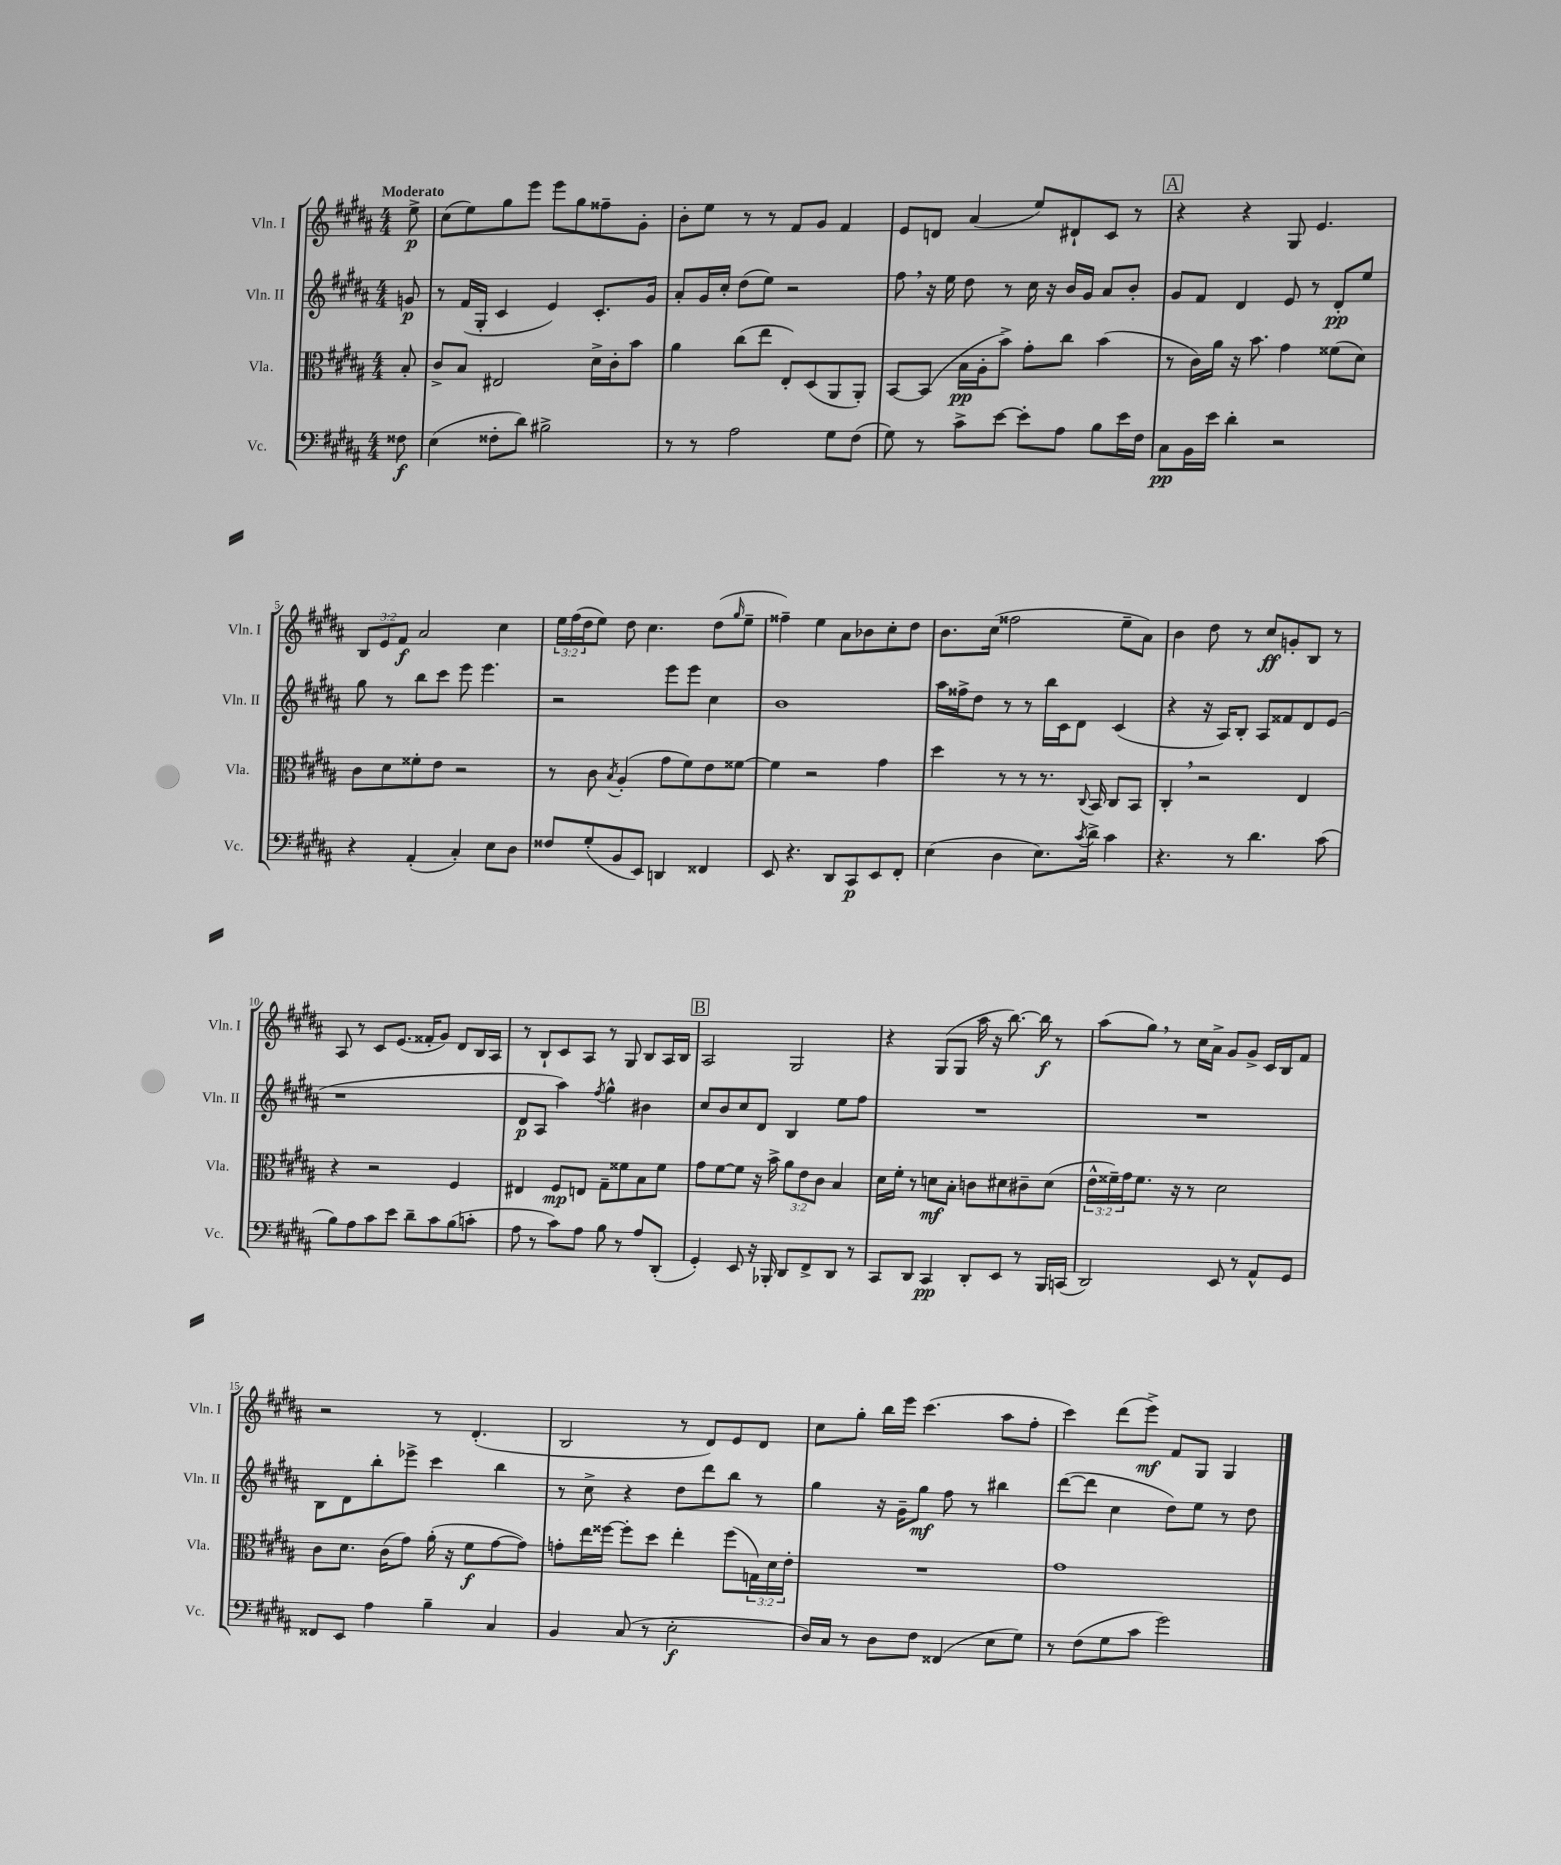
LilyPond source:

<<
\new StaffGroup <<
\new Staff = "s0" \with { instrumentName = "Vln. I" shortInstrumentName = "Vln. I" } {
    \clef treble \key b \major \numericTimeSignature \time 4/4 \override Staff.TupletNumber.text = #tuplet-number::calc-fraction-text \partial 8 \tempo "Moderato"
    e''8->\p |
    cis''8( e''8) gis''8 e'''8 e'''8 gis''8 fisis''8-- gis'8-. |
    b'8-. e''8 r8 r8 fis'8 gis'8 fis'4 |
    e'8 d'8 ais'4( e''8) dis'8-! cis'8 r8 |
    \mark \markup { \box "A" } r4 r4 gis8 e'4. |
    \tuplet 3/2 { b8 e'8 fis'8\f } ais'2 cis''4 |
    \tuplet 3/2 { e''16 fis''16( dis''16 } e''8) dis''8 cis''4. dis''8( \grace { gis''16 } e''8-- |
    fisis''4--) e''4 ais'8 bes'8 cis''8-. dis''8 |
    b'8. cis''16( fisis''2 e''8-- ais'8) |
    b'4 dis''8 r8 cis''8\ff g'8-. b8 r8 |
    ais8 r8 cis'8 e'8.( fisis'16-. gis'8) dis'8 b16 ais16 |
    r8 b8-! cis'8 ais8 r8 gis8 b8 ais16 b16 |
    \mark \markup { \box "B" } ais2 gis2 |
    r4 gis8( gis8 ais''16 r16 b''8.~) b''16\f r8 |
    ais''8( gis''8) \breathe r8 cis''16 ais'16-> gis'8 gis'8-> cis'16 b16 fis'8 |
    r2 r8 dis'4.-.( |
    b2 r8 dis'8) e'8 dis'8 |
    cis''8 gis''8-. b''16 e'''16 cis'''4.( ais''8 fis''8-. |
    cis'''4) dis'''8( e'''8->\mf) fis'8 gis8 gis4 \bar "|." |
}
\new Staff = "s1" \with { instrumentName = "Vln. II" shortInstrumentName = "Vln. II" } {
    \clef treble \key b \major \numericTimeSignature \time 4/4 \partial 8
    g'8\p |
    r8 fis'16( gis16-. cis'4 e'4) cis'8.-. gis'16 |
    ais'8-. gis'16 cis''16-. dis''8( e''8) r2 |
    fis''8 \breathe r16 e''16 dis''8 r8 cis''16 r16 b'16 gis'16 ais'8 b'8-. |
    \mark \markup { \box "A" } gis'8 fis'8 dis'4 e'8 r8 dis'8-.\pp e''8 |
    gis''8 r8 b''8 cis'''8 e'''8 e'''4. |
    r2 e'''8 e'''8 cis''4 |
    b'1 |
    ais''16 fisis''16-> dis''8 r8 r8 b''16 cis'16 dis'8 cis'4( |
    r4 r16 ais16) b8-. ais8 fisis'8 dis'8 e'8( |
    r1 |
    dis'8\p ais8 ais''4) \acciaccatura { fis''8 } gis''4-^ bis'4 |
    \mark \markup { \box "B" } cis''8 b'8 cis''8 dis'8 b4 e''8 fis''8 |
    R1 |
    R1 |
    b8 dis'8 b''8-. ees'''8-> cis'''4 b''4 |
    r8 cis''8-> r4 dis''8 dis'''8 b''8 r8 |
    gis''4 r16 gis'16-- gis''8\mf fis''8 r8 bis''4 |
    dis'''8~( dis'''8 cis''4 dis''8) e''8 r8 dis''8 \bar "|." |
}
\new Staff = "s2" \with { instrumentName = "Vla." shortInstrumentName = "Vla." } {
    \clef alto \key b \major \numericTimeSignature \time 4/4 \override Staff.TupletNumber.text = #tuplet-number::calc-fraction-text \partial 8
    b8-. |
    cis'8-> b8 eis2 dis'16-> cis'16-. b'8 |
    ais'4 cis''8( e''8 e8-.) dis8( ais,8 ais,8-.) |
    b,8~ b,8( b16\pp ais16-. b'8->) gis'8-. cis''8 b'4( |
    \mark \markup { \box "A" } r8 cis'16) ais'16 r16 b'8. gis'4 fisis'8( dis'8) |
    cis'8 dis'8 fisis'8-. e'8 r2 |
    r8 cis'8 \acciaccatura { b8 } ais4-.( gis'8 fis'8) e'8 fisis'8~ |
    fisis'4 r2 gis'4 |
    dis''4 r8 r8 r8. \appoggiatura { cis8 } b,16 cis8 b,8 |
    cis4-. \breathe r2 e4 |
    r4 r2 fis4 |
    eis4 fis8\mp e8 gis8-- fisis'8 b8 fisis'8 |
    \mark \markup { \box "B" } gis'8 fis'8~ fis'8 r16 b'16-> \tuplet 3/2 { ais'8 e'8 cis'8 } b4 |
    dis'16 fis'16-. r8 d'8\mf b8-. c'8 dis'8 cis'8-- dis'8( |
    \tuplet 3/2 { e'16-^ fisis'16--) gis'16 } fisis'8. r16 r8 dis'2 |
    cis'8 dis'8. cis'16( gis'8) ais'16-.( r16 fis'8\f gis'8~ gis'8) |
    g'8-. e''16 fisis''16~ fisis''8-. dis''8 e''4-. fisis''8( \tuplet 3/2 { g16) dis'16 e'16-. } |
    R1 |
    gis'1 \bar "|." |
}
\new Staff = "s3" \with { instrumentName = "Vc." shortInstrumentName = "Vc." } {
    \clef bass \key b \major \numericTimeSignature \time 4/4 \partial 8
    fisis8\f |
    e4( fisis8-. dis'8) bis2-> |
    r8 r8 ais2 gis8 fis8( |
    gis8) r8 cis'8-> e'8~ e'8-. ais8 b8 e'16 fis16 |
    \mark \markup { \box "A" } cis8\pp b,16 e'16 dis'4-. r2 |
    r4 ais,4-.( cis4-.) e8 dis8 |
    fisis8 gis8-.( b,8 e,8) d,4 fisis,4 |
    e,8 r4. dis,8 cis,8\p e,8 fis,8-. |
    e4( dis4 e8.) \acciaccatura { cis'8 } dis'16-> cis'4 |
    r4. r8 dis'4. cis'8( |
    b8) ais8 cis'8 e'8 dis'8-- cis'8 b8( c'8-. |
    ais8 r8 cis'8) ais8 b8 r8 ais8 dis,8-.( |
    \mark \markup { \box "B" } gis,4-.) e,8 r16 bes,,16-. dis,8 fis,8-> dis,8 r8 |
    cis,8 dis,8 cis,4\pp dis,8-. e,8 r8 b,,16 c,16( |
    dis,2) e,8 r8 ais,8-^ gis,8 |
    fisis,8 e,8 ais4 b4-- cis4 |
    b,4 cis8( r8 e2-.\f |
    dis16) cis16 r8 dis8 fis8 fisis,4( e8 gis8) |
    r8 fis8( gis8 cis'8 gis'2) \bar "|." |
}
>>
>>
